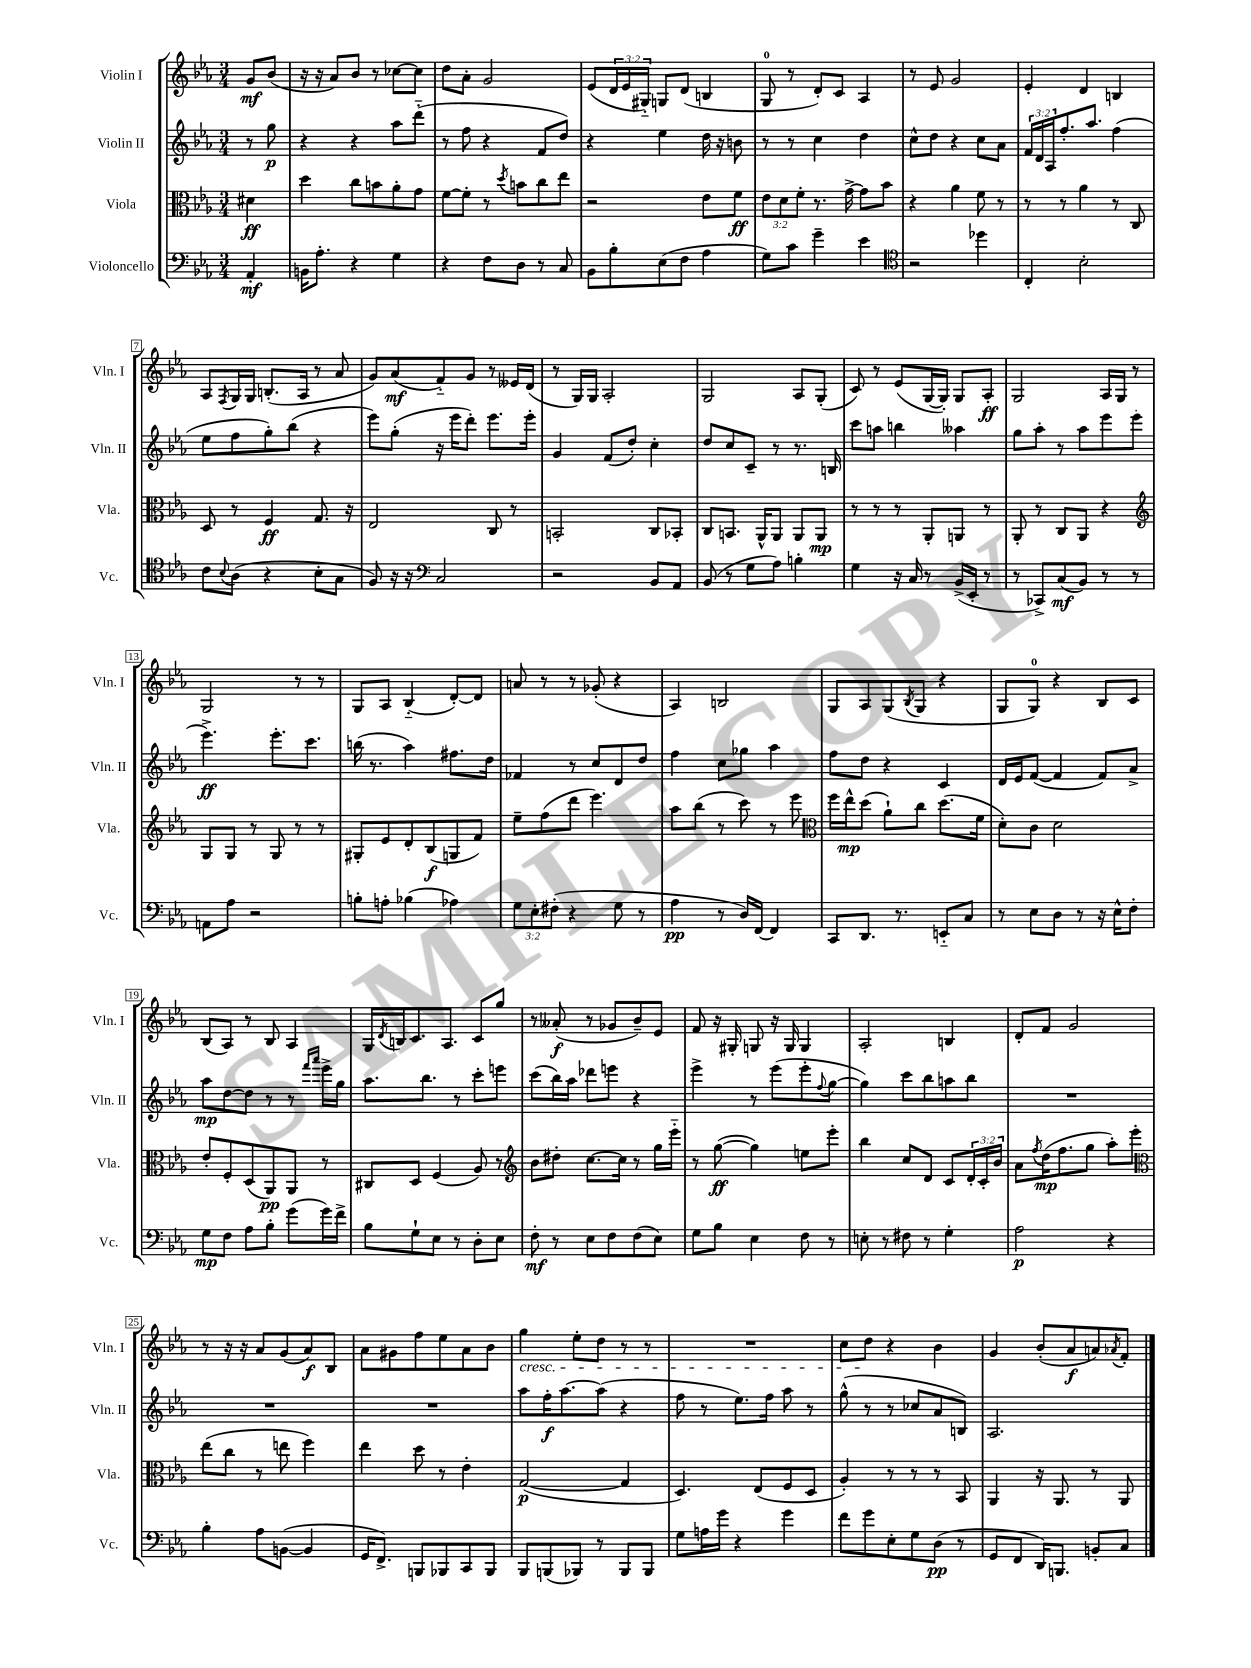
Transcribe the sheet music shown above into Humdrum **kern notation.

**kern	**kern	**kern	**kern
*staff4	*staff3	*staff2	*staff1
*clefF4	*clefC3	*clefG2	*clefG2
*k[b-e-a-]	*k[b-e-a-]	*k[b-e-a-]	*k[b-e-a-]
*M3/4	*M3/4	*M3/4	*M3/4
4AA-'	4d#	8r	8g
.	.	8gg	(8b-
=	=	=	=
16BB	4dd	4r	16r
8.A-'	.	.	16r
.	.	.	8a-)
4r	8cc	4r	8b-
.	8b	.	8r
4G	8a-'	8aa-	[8cc-
.	8g	(8ddd'~	8cc-]
=	=	=	=
4r	[8f	8r	8dd
.	8f']	8ff	8a-'
8F	8r	4r	2g
.	8qdd	.	.
8D	8b	.	.
8r	8cc	8f	.
8C	8ee-	8dd)	.
=	=	=	=
8BB-	2r	4r	(8e-
8B-'	.	.	24d
.	.	.	24e-
.	.	.	24G#'~)
(8E-	.	4ee-	8G
8F	.	.	(8d
4A-	8e-	16dd	4B
.	.	16r	.
.	8f	8b	.
=	=	=	=
8G)	12e-	8r	8G
.	12d	.	.
8c	.	8r	8r
.	12f'	.	.
4g~	8.r	4cc	8d')
.	.	.	8c
.	[16g^	.	.
4e-	8g]	4dd	4A-
.	8b-	.	.
=	=	=	=
*clefC4	*	*	*
2r	4r	8cc^^	8r
.	.	8dd	8e-
.	4a-	4r	2g
4dd-	8f	8cc	.
.	8r	8a-	.
=	=	=	=
4C'	8r	24f	4e-'
.	.	24d	.
.	.	24A-	.
.	8r	8.ff'	.
2B-'	4a-	.	4d
.	.	8.aa-	.
.	8r	(4ff	4B
.	8C	.	.
=	=	=	=
8c	8D	8ee-	8A-
8qqB-	.	.	8qF
(8A-	8r	8ff	16G
.	.	.	16G
4r	4F	8gg')	(8.B'
.	.	(8bb-	.
.	.	.	16A-
8B-'	8.G	4r	8r
8G	.	.	8a-
.	16r	.	.
=	=	=	=
8F)	2E-	8eee-)	8g)
16r	.	(8gg'	(8a-
16r	.	.	.
*clefF4	*	*	*
2C	.	16r	8f'~)
.	.	16eee-	.
.	.	8ddd')	8g
.	8C	8.eee-	8r
.	8r	.	16e--
.	.	16eee-'	(16d
=	=	=	=
2r	2BB'	4g	8r
.	.	.	16G)
.	.	.	16G
.	.	(8f	2A-'
.	.	8dd')	.
8BB-	8C	4cc'	.
8AA-	8BB-'	.	.
=	=	=	=
(8BB-	8C	8dd	2G
8r	8.BB	8cc	.
8G	.	8c~	.
.	16AA-^^	.	.
8A-)	8AA-	8r	.
4B'	8AA-	8.r	8A-
.	8AA-	.	(8G'
.	.	16B	.
=	=	=	=
4G	8r	8ccc	8c)
.	8r	8aa	8r
16r	8r	4bb	(8e-
16C	.	.	.
8r	8AA-'	.	[16G
.	.	.	16G'])
(16BB-^	8AA	4aa--	8G
16EE-'	.	.	.
8r	8r	.	8A-'
=	=	=	=
8r	8AA-'	8gg	2G
8CC-^)	8r	8aa-'	.
(8C	8C	8r	.
8BB-)	8AA-	8aa-	.
8r	4r	8eee-	16A-
.	.	.	16G
8r	.	(8eee-	8r
=	=	=	=
*	*clefG2	*	*
8AA	8G	4.eee-^)	2G
8A-	8G	.	.
2r	8r	.	.
.	8G	8.eee-'	.
.	8r	.	8r
.	.	8.ccc	.
.	8r	.	8r
=	=	=	=
8B'	8G#'	(16bb	8G
.	.	8.r	.
8A'	8e-	.	8A-
(4B-	8d'	4aa-)	(4B-'~
.	(8B-	.	.
4A-)	8G	8.ff#	[8d')
.	8f)	.	8d]
.	.	16dd	.
=	=	=	=
12G	8ee-~	4f-	8a
12E-'	.	.	.
.	(8ff	.	8r
(12F#'	.	.	.
4r	8ddd	8r	8r
.	4.eee-)	8cc	(8g-'
8G	.	8d	4r
8r	.	8dd	.
=	=	=	=
4A-	8aa-	4ff	4A-)
.	(8bb-	.	.
8r	8r	8cc	2B
16D)	8ccc)	8gg-	.
[16FF	.	.	.
4FF]	8r	4aa-	.
.	8eee-	.	.
=	=	=	=
*	*clefC3	*	*
8CC	16ff	8ff	8G
.	16ee-^^	.	.
8.DD	(8dd	8dd	8A-
.	8a-`)	4r	(8G
8.r	.	.	.
.	.	.	8qB-
.	8cc	.	8G
8EE'~	(8.dd	4c	4r
8C	.	.	.
.	16f	.	.
=	=	=	=
8r	8d')	16d	8G
.	.	16e-	.
8E-	8c	([8f	8G)
8D	2d	4f]	4r
8r	.	.	.
16r	.	8f)	8B-
16E-^^	.	.	.
8F'	.	8a-^	8c
=	=	=	=
8G	8e-'	8aa-	(8B-
8F	8F'	[8dd	8A-)
8A-	(8D	8dd]	8r
8B-'	8AA-)	8r	8B-
(8g	8AA-	8r	4A-
.	.	16qqfff	.
.	.	16qqaaa-	.
16g)	8r	16eee-^	.
16f^	.	16gg	.
=	=	=	=
8B-	8C#	8.aa-	16G
.	.	.	8qd
.	.	.	16B
8G`	8D	.	8.c
.	.	8.bb-	.
8E-	(4F	.	.
.	.	.	8.A-
8r	.	8r	.
8D'	8A-)	8ccc'	8c
8E-	8r	8eee	8gg
=	=	=	=
*	*clefG2	*	*
8F'	8b-	(8ccc	8r
8r	8dd#'	16bb-)	(8a--'
.	.	16aa-	.
8E-	[8.cc	8ddd-	8r
8F	.	8eee	8g-
.	16cc]	.	.
(8F	8r	4r	8b-~)
8E-)	16gg	.	8e-
.	16eee-'~	.	.
=	=	=	=
8G	8r	4eee-^	8f
8B-	([8gg	.	16r
.	.	.	16G#'
4E-	4gg])	8r	8G
.	.	(8eee-	16r
.	.	.	16G
8F	8ee	8eee-'	4G
.	.	8qqff	.
8r	8eee-'	[8gg	.
=	=	=	=
8E'	4bb-	4gg])	2A-'
8r	.	.	.
8F#	8cc	8ccc	.
8r	8d	8bb-	.
4G'	8c	8aa	4B
.	24d'	8bb-	.
.	24c'	.	.
.	24b-	.	.
=	=	=	=
2A-	8a-	2.r	8d'
.	8qff	.	.
.	(16dd	.	8f
.	8.ff	.	.
.	.	.	2g
.	8gg	.	.
4r	8aa-')	.	.
.	8eee-'	.	.
=	=	=	=
*	*clefC3	*	*
4B-'	(8ee-	2.r	8r
.	8cc	.	16r
.	.	.	16r
8A-	8r	.	8a-
([8BB	8ee	.	(8g
4BB]	4ff)	.	8a-)
.	.	.	8B-
=	=	=	=
16GG	4ee-	2.r	8a-
8.FF^)	.	.	.
.	.	.	8g#
8BBB	8dd	.	8ff
8BBB-	8r	.	8ee-
8CC	4e-'	.	8a-
8BBB-	.	.	8b-
=	=	=	=
8BBB-	([2G	8aa-	4gg
(8BBB	.	16ff'	.
.	.	[8.aa-	.
8BBB-)	.	.	8ee-'
8r	.	(8aa-]	8dd
8BBB-	4G]	4r	8r
8BBB-	.	.	8r
=	=	=	=
8G	4.D)	8ff	2.r
16A	.	8r	.
16g	.	.	.
4r	.	8.ee-)	.
.	(8E-	.	.
.	.	16ff	.
4g	8F	8aa-	.
.	8D	8r	.
=	=	=	=
8f	4A-')	(8gg^^	8cc
8g	.	8r	8dd
8E-'	8r	8r	4r
8G	8r	8cc-	.
(8D	8r	8a-	4b-
8r	8BB-	8B)	.
=	=	=	=
8GG	4AA-	2.A-	4g
8FF	.	.	.
16DD)	16r	.	(8b-'
8.BBB	8.AA-	.	.
.	.	.	8a-
8BB'	8r	.	8a)
.	.	.	8qa-
8C	8AA-	.	8f'
==	==	==	==
*-	*-	*-	*-
